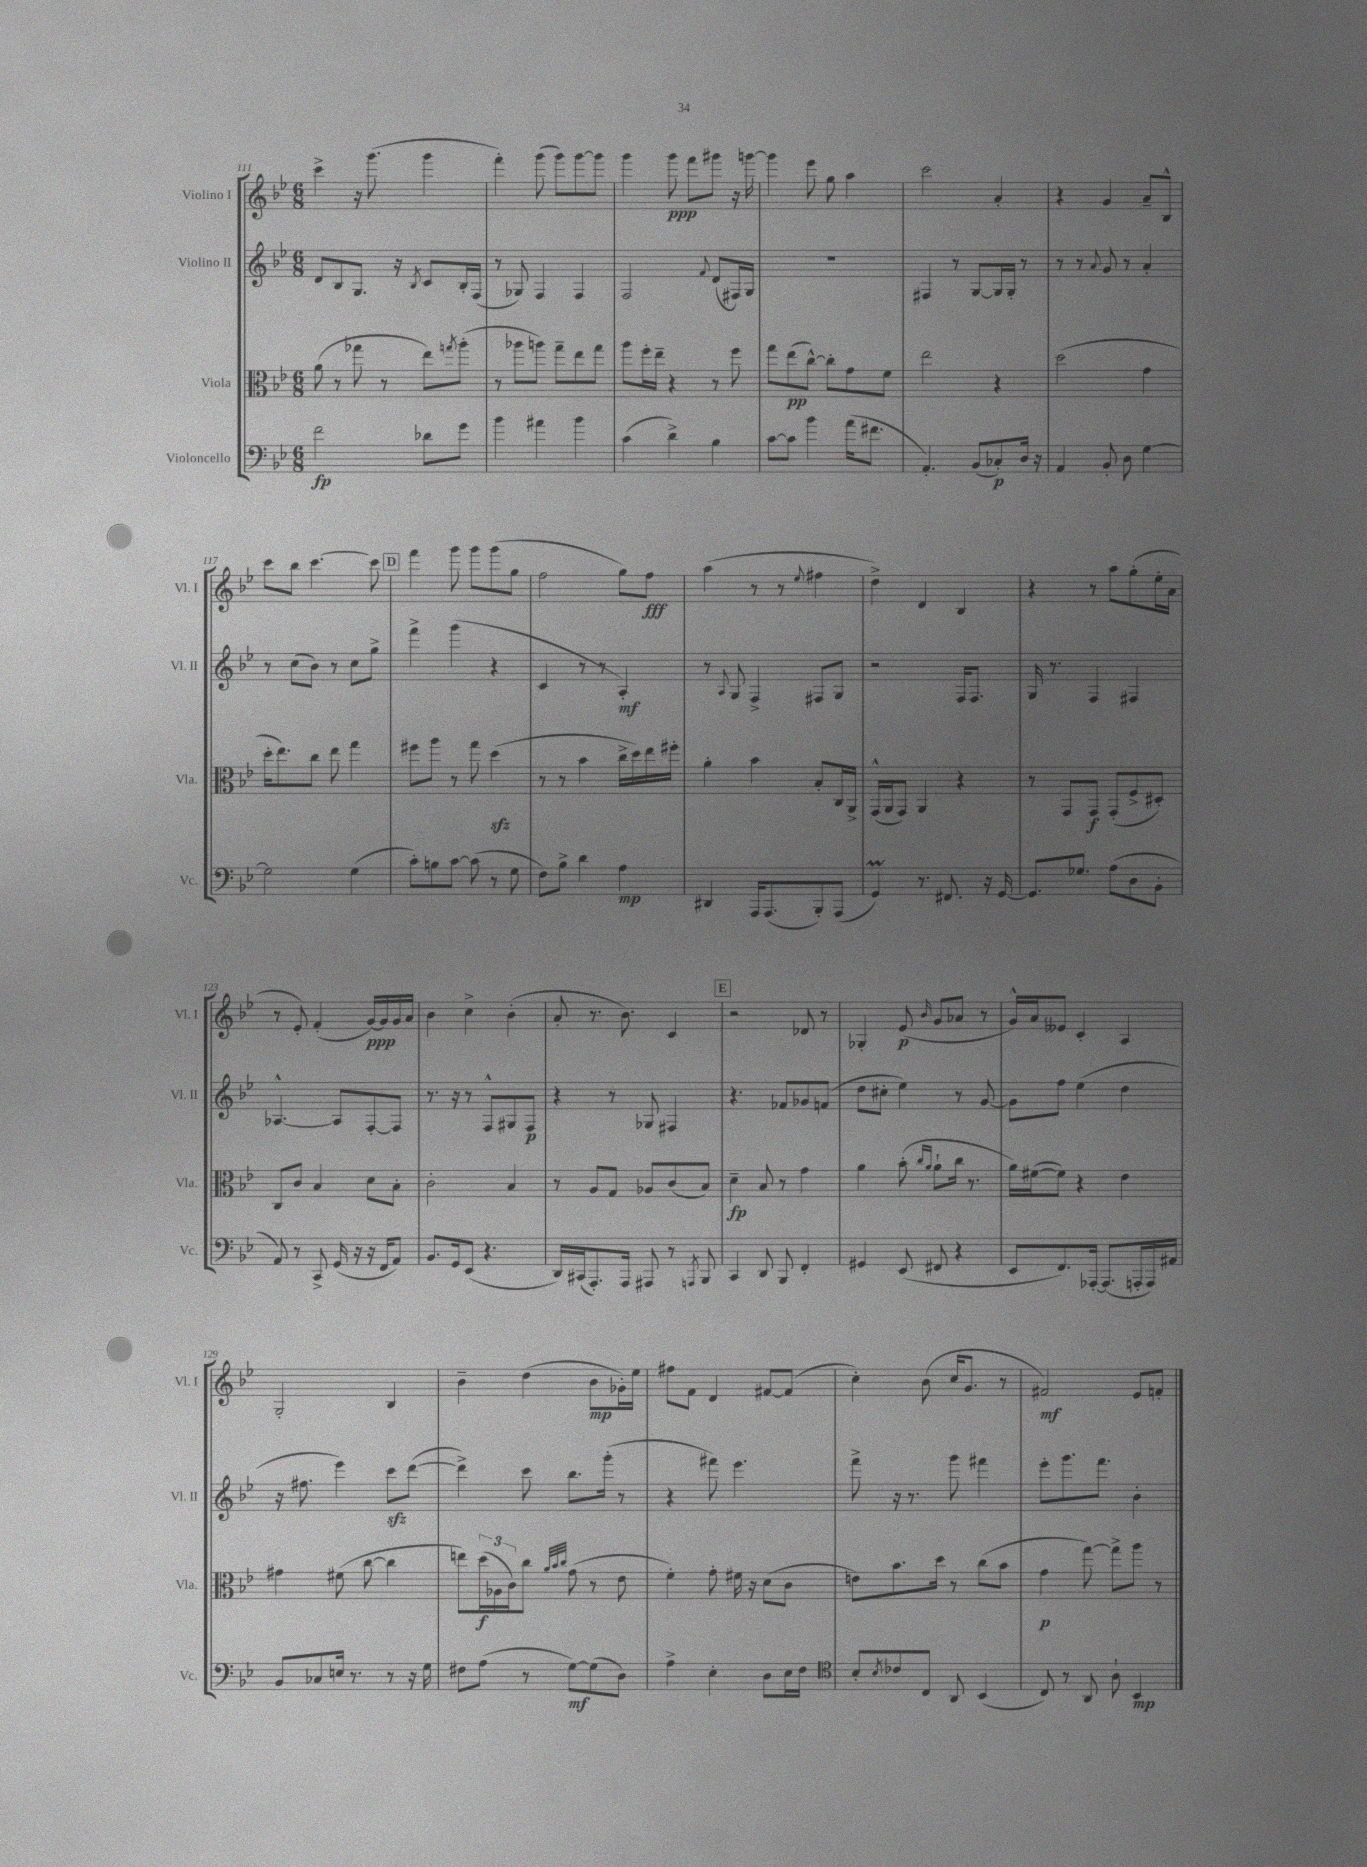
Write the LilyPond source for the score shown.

<<
\new StaffGroup <<
\new Staff = "s0" \with { instrumentName = "Violino I" shortInstrumentName = "Vl. I" } {
    \clef treble \key bes \major \numericTimeSignature \time 6/8
    c'''4-> r16 g'''8.( g'''4 |
    f'''4-.) g'''8( g'''8) g'''8~ g'''8 |
    g'''4 g'''8\ppp f'''8 gis'''8 r16 g'''16~ |
    g'''4 ees'''8 g''8 a''4 |
    c'''2 a'4-. |
    r4 g'4 a'8-- bes8-^ |
    c'''8 bes''8 c'''4.~ c'''8 |
    \mark \markup { \box "D" } f'''4 g'''8 g'''8 g'''8( g''8 |
    f''2 g''8) f''8\fff |
    a''4( r8 r8 \appoggiatura { ees''8 } fis''4 |
    d''4->) d'4 bes4 |
    r4 r8 a''8 g''8-.( ees''16-. a'16 |
    r8 ees'8-.) f'4-.( g'16~\ppp) g'16 g'16 a'16 |
    bes'4 c''4-> bes'4-.( |
    a'8-. r8. bes'8.) c'4 |
    \mark \markup { \box "E" } r2 des'8 r8 |
    ges4-. ees'8\p( \grace { bes'16 } g'8 aes'8 r8 |
    g'16-^) a'16 eeses'8 c'4-. a4 |
    g2-. bes4 |
    bes'4-- d''4( bes'8\mp ges'16-.) ees''16 |
    fis''8 f'8 d'4 fis'8~ fis'8( |
    c''4-.) bes'8( c''16 g'8. r8 |
    fis'2\mf) ees'8 f'8-. \bar "|." |
}
\new Staff = "s1" \with { instrumentName = "Violino II" shortInstrumentName = "Vl. II" } {
    \clef treble \key bes \major \numericTimeSignature \time 6/8
    d'8 bes8 g8. r16 \acciaccatura { bes8 } c'8 bes16-. f16( |
    r8 ges8) f4 f4 |
    f2 \appoggiatura { f'8 } d'8( fis16) g16 |
    R2. |
    fis4 r8 g8~ g16 g16-. r8 |
    r8 r8 \appoggiatura { a'8 } g'8 r8 a'4-. |
    r8 c''8( bes'8) r8 c''8 g''8-> |
    \mark \markup { \box "D" } f'''4-> g'''4( r4 |
    c'4 r8 r8 a4-.\mf) |
    r8 \appoggiatura { a8 } g8 f4-> fis8 g8 |
    r2 f16 f8. |
    g16 r8. f4 fis4 |
    aes4.~-^ aes8 f8~-. f8 |
    r8. r16 r8 f8-^ gis8 f8\p |
    r4 r8 ges8 fis4 |
    \mark \markup { \box "E" } r4. fes'8 ges'8 f'8( |
    d''8 cis''8-. ees''4) r8 g'8~ |
    g'8 f''8 ees''4( d''4 |
    r16 fis''8. ees'''4) c'''8\sfz d'''8~( |
    d'''4->) c'''8 bes''8. g'''16-.( r8 |
    r4 fis'''8) ees'''4. |
    f'''8-> r16 r8. g'''8 fis'''4 |
    ees'''8-. g'''8. f'''8. bes'4-. \bar "|." |
}
\new Staff = "s2" \with { instrumentName = "Viola" shortInstrumentName = "Vla." } {
    \clef alto \key bes \major \numericTimeSignature \time 6/8
    a'8( r8 ges''8 r8 ees''8) \acciaccatura { g''8 } a''8-.( |
    r8 aes''8 a''8) g''8-- ees''8 g''8 |
    a''8 f''16-. ees''16-- r4 r8 f''8 |
    g''8 ees''8\pp( c''8~-^) c''8-. g'8 f'8 |
    ees''2 r4 |
    d''2( g'4 |
    d''16-. ees''8.) c''8 ees''8 g''4 |
    \mark \markup { \box "D" } fis''8 a''8 r8 g''8 d''4\sfz( |
    r8 r8 bes'4 c''16-> d''16) ees''16 fis''16-. |
    a'4-. bes'4 bes8-. c16 a,16-> |
    g,16-^( a,16 g,8) a,4 r4 |
    r8 g,8 g,8\f g,8-.( f8-> dis8-.) |
    c8 c'8 bes4 d'8 bes8-. |
    c'2-. bes4 |
    r8 a8 g8 aes8 c'8( bes8) |
    \mark \markup { \box "E" } d'4--\fp bes8 r8 g'4 |
    a'4 bes'8-.( \grace { c''16 a'16 } a'8-! c''16 r8. |
    a'16) fis'16~( fis'8) r4 ees'4 |
    gis'4 fis'8( c''8~ c''4 |
    e''8) \tuplet 3/2 { d''16\f( aes16 c'16) } c''8 \grace { a'32 bes'32 c''32 } g'8( r8 ees'8 |
    f'4-.) g'8-. fis'16 r16 d'8( c'8 |
    e'8) bes'8. d''16 r8 c''8( bes'8 |
    g'4\p g''8~) g''8-> a''8 r8 \bar "|." |
}
\new Staff = "s3" \with { instrumentName = "Violoncello" shortInstrumentName = "Vc." } {
    \clef bass \key bes \major \numericTimeSignature \time 6/8
    f'2\fp des'8 g'8 |
    bes'4 ais'4 bes'4 |
    c'4( d'4->) bes4 |
    c'8~ c'8 bes'4 a'16( fis'8. |
    a,4.-.) bes,8( ces8-.\p) d16 r16 |
    a,4 bes,8-. d8 g4~ |
    g2 g4( |
    \mark \markup { \box "D" } c'8-.) b8 c'8~ c'8( r8 g8 |
    f8) bes8-> d'4 a4\mp |
    dis,4 a,,16 a,,8.( bes,,8-.) a,,8( |
    g,4\prall) r8. fis,8. r16 g,16~ |
    g,8. ges8. a8( d8 bes,8-. |
    a,8) r8 c,8-> g,16( r16 r16 f,16 a,8) |
    bes,8. g,16 ees,8( r4. |
    d,16) cis,16( a,,8.-.) a,,16 ais,,8 r8 \acciaccatura { a,,8 } bes,,8 |
    \mark \markup { \box "E" } c,4 d,8 bes,,8 f,4-. |
    gis,4 ees,8( fis,8 r4 |
    ees,8 f,8.) aes,,16~-. aes,,8.( a,,16-. a,,16) ais,16 |
    bes,8 ces8 e16 r8. r8 r16 g16 |
    fis8 a8( r8 g8~\mf) g8( d8) |
    a4-> ees4-. d8 ees16 f16 |
    \clef tenor bes8-. \acciaccatura { bes8 } ces'8 c8 a,8 bes,4( |
    c8) r8 a,8 a8-! bes,4\mp \bar "|." |
}
>>
>>
\layout { \context { \Score currentBarNumber = #111 } }
